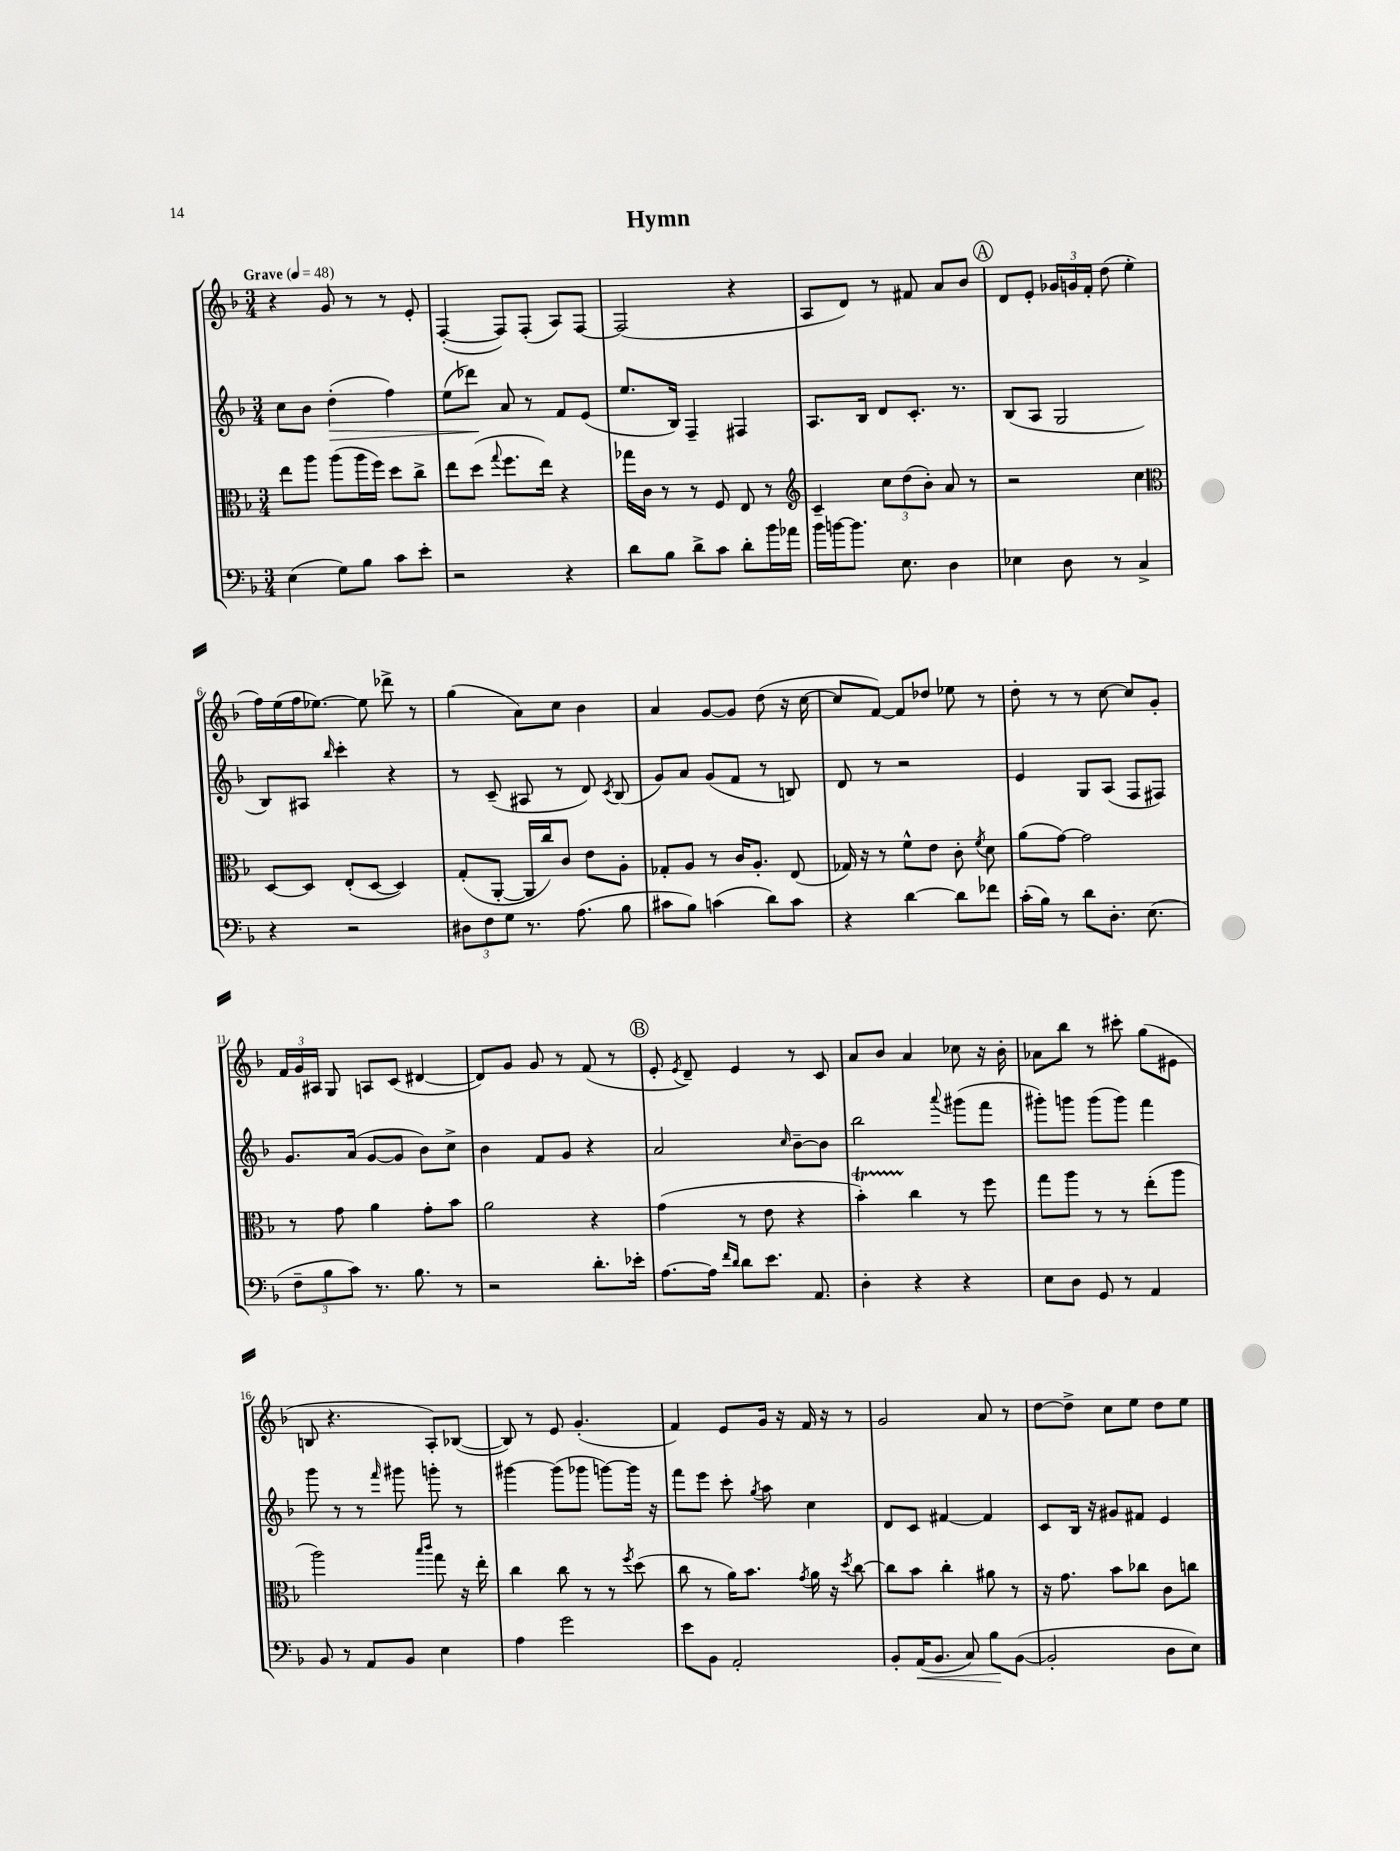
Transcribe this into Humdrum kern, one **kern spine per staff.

**kern	**kern	**kern	**kern
*staff4	*staff3	*staff2	*staff1
*clefF4	*clefC3	*clefG2	*clefG2
*k[b-]	*k[b-]	*k[b-]	*k[b-]
*M3/4	*M3/4	*M3/4	*M3/4
*MM48	*MM48	*MM48	*MM48
(4E	8ee	8cc	4r
.	8aa	8b-	.
8G)	(8aa	(4dd'	8g
8B-	16aa	.	8r
.	16ff)	.	.
8c	8dd	4ff)	8r
8e'	8cc^	.	8e'
=	=	=	=
2r	8ee	(8ee	([4F'
.	(8dd	8ddd-)	.
.	8qqgg	.	.
.	8.ff	8a	8F])
.	.	8r	(8F'
.	16ee)	.	.
4r	4r	8f	8A)
.	.	(8e	[8F
=	=	=	=
8d	16gg-	8.ee	(2F]
.	16c	.	.
8B-	8r	.	.
.	.	16B-)	.
8d^	8r	4F~	.
8c	8F	.	.
8d'	8E	4F#	4r
16b-	8r	.	.
16a-	.	.	.
=	=	=	=
*	*clefG2	*	*
16b-	4c~	8.A	8A
[16b	.	.	.
8.b]	.	.	8d)
.	.	16B-	.
.	12cc	8d	8r
8.E	.	.	.
.	(12dd	.	.
.	.	8.c'	8f#
.	12b-')	.	.
4D	8a	.	8a
.	.	8.r	.
.	8r	.	8b-
=	=	=	=
4E-	2r	(8B-	8d
.	.	8A	8e'
8D	.	2G	24g-
.	.	.	24g
.	.	.	24f'
8r	.	.	(8dd
4C^	4cc	.	4ee'
=	=	=	=
*	*clefC3	*	*
4r	[8D	8B-)	16ff)
.	.	.	(16ee
.	8D]	8A#	16ff
.	.	.	[8.ee-)
.	.	16qqbb-	.
2r	(8E'	4ccc'	.
.	[8D	.	8ee-]
.	4D])	4r	8ddd-^
.	.	.	8r
=	=	=	=
12D#	(8G'	8r	(4gg
12F	.	.	.
.	[8AA'	(8c~	.
12G	.	.	.
8.r	16AA]	8A#	8a)
.	16cc)	.	.
.	8c	8r	8cc
(8.A	.	.	.
.	8e	8d)	4b-
.	.	8qc	.
8B-	8A'	(8B-	.
=	=	=	=
8c#	8G-'	8g)	4a
8B-)	8A	8a	.
(4c	8r	(8g	[8g
.	16c	8f	8g]
.	8.A'	.	.
8d)	.	8r	(8dd
8c	(8E	8B)	16r
.	.	.	[16cc
=	=	=	=
4r	16G-)	8d	8cc]
.	16r	.	.
.	8r	8r	[8f)
[4d	8f^^	2r	8f]
.	8e	.	8dd-
8d]	8c'	.	8ee-
.	8qf	.	.
8f-	8d	.	8r
=	=	=	=
(16c'	(8a	4e	8dd'
16B-)	.	.	.
8r	[8g)	.	8r
8d	2g]	8G	8r
8.D'	.	(8A	[8cc
.	.	8F	8cc]
(8.E	.	.	.
.	.	8F#)	8g'
=	=	=	=
12F~	8r	8.g	24f
.	.	.	24g
12B-	.	.	24A#
.	8g	.	8G
12c)	.	.	.
.	.	(16a	.
8.r	4a	[8g	8A
.	.	8g]	(8c
8.B-	.	.	.
.	8g'	8b-)	[4d#
8r	8b-	8cc^	.
=	=	=	=
2r	2a	4b-	8d#])
.	.	.	8g
.	.	8f	8g
.	.	8g	8r
8.d'	4r	4r	(8f
.	.	.	8r
16e-'	.	.	.
=	=	=	=
[8.A	(4g	2a	8e'
.	.	.	8qe
.	.	.	8d~)
16A]	.	.	.
16qqf	.	.	.
16qqd	.	.	.
8d	8r	.	4e
8.e	8e	.	.
.	.	16qqcc	.
.	4r	[8b-~	8r
8.AA	.	.	.
.	.	8b-]	8c
=	=	=	=
4D'	4b-')	2bb-	8a
.	.	.	8b-
4r	4cc	.	4a
.	.	8qqaaa	.
4r	8r	(8ggg#	8cc-
.	8ff	8fff	16r
.	.	.	16b-'
=	=	=	=
8E	8gg	8ggg#')	8a-
8D	8aa	8ggg	8bb-
8GG	8r	(8ggg	8r
8r	8r	8ggg)	8ccc#'
4AA	(8ee'	4fff	(8gg
.	8aa	.	8e#
=	=	=	=
8BB-	2aa)	8ggg	8B
8r	.	8r	4.r
8AA	.	8r	.
.	.	16qqfff	.
8BB-	.	8ggg#	.
.	16qqbb-	.	.
.	16qqccc	.	.
4E	8gg	8ggg'	8A')
.	16r	8r	([8B-
.	16ee'	.	.
=	=	=	=
4A	4cc	[4ggg#	8B-])
.	.	.	8r
2g	8cc	(8ggg#]	8e
.	8r	8ggg-	(4.g'
.	8r	[8ggg)	.
.	8qff	.	.
.	(8dd	16ggg]	.
.	.	16r	.
=	=	=	=
8e	8cc	8fff	4f)
8BB-	8r	8eee	.
2AA'	16a)	8ccc'	8e
.	8.b-	.	.
.	.	8qgg	.
.	.	8aa	16g
.	.	.	16r
.	8qg	.	.
.	16a	4cc	16f
.	16r	.	16r
.	8qdd	.	.
.	[8cc	.	8r
=	=	=	=
8BB-'	8cc]	8d	2g
(16AA	8b-	8c	.
8.BB-	.	.	.
.	4cc'	[4f#	.
8C)	.	.	.
8B-	8a#	4f#]	8a
([8BB-	8r	.	8r
=	=	=	=
2BB-']	16r	8c	[8dd
.	8.g	.	.
.	.	16B-	8dd^]
.	.	16r	.
.	8b-	8g#	8cc
.	8cc-	8f#	8ee
8D	8c	4e	8dd
8E)	8cc	.	8ee
==	==	==	==
*-	*-	*-	*-
